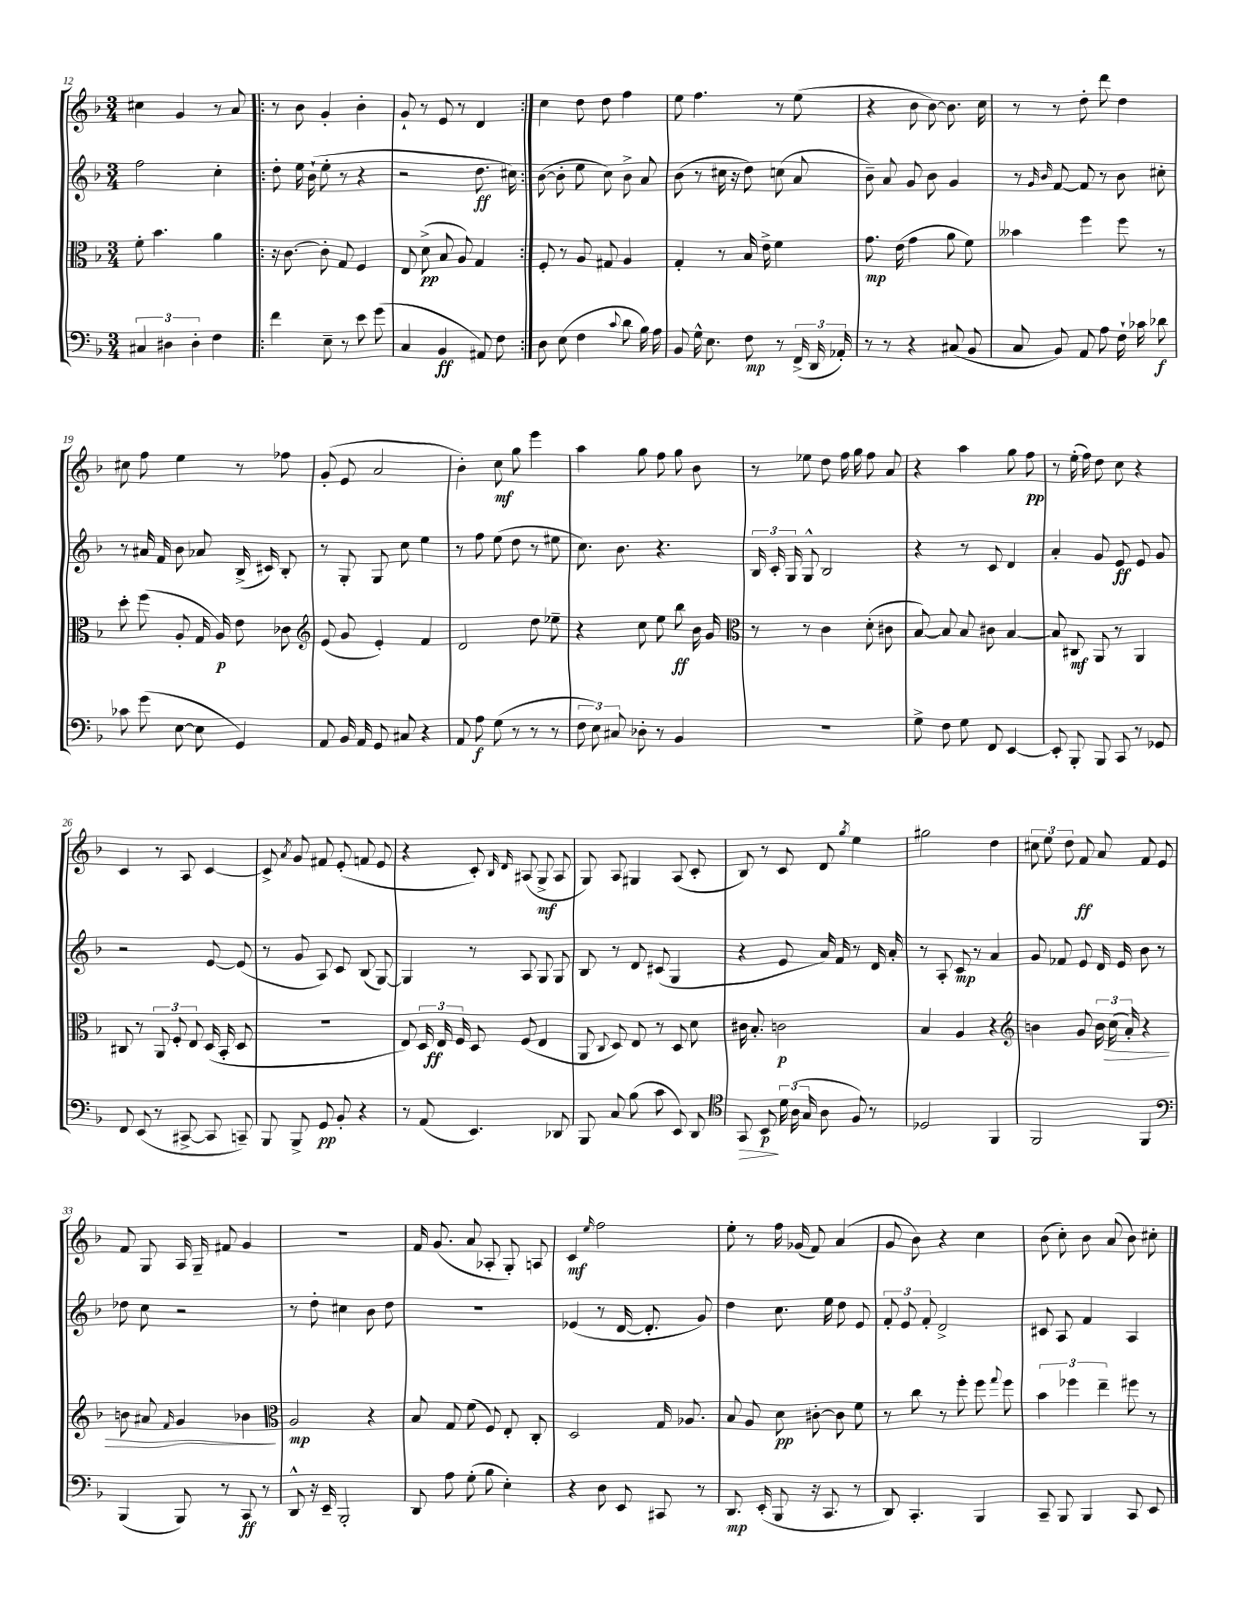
<<
\new StaffGroup <<
\new Staff = "s0" {
    \clef treble \key f \major \numericTimeSignature \time 3/4
    \autoBeamOff cis''4 g'4 r8 a'8 |
    \repeat volta 2 { r8 bes'8 g'4-. bes'4-. |
    g'8-! r8 e'8 r8 d'4 | }
    c''4 d''8 d''8 f''4 |
    e''8 f''4. r8 e''8( |
    r4 bes'8 bes'8~) bes'8. c''16 |
    r8 r8 d''8-. d'''8 d''4 |
    cis''8 f''8 e''4 r8 fes''8 |
    g'8-.( e'8 a'2 |
    bes'4-.) c''8\mf g''8 e'''4 |
    a''4 g''8 f''8 g''8 bes'8 |
    r8 ees''8 d''8 f''16 g''16 f''8 a'8 |
    r4 a''4 g''8 f''8\pp |
    r8 e''16-.( f''16) d''8 c''8 r4 |
    c'4 r8 a8 c'4~ |
    c'8-> \acciaccatura { a'8 } g'8 fis'8 e'8-.( f'8 e'8 |
    r4 c'8-.) \grace { bes16 d'16 } ais8( g8->\mf ais8 |
    g8) a8 gis4 a8( c'8-. |
    bes8) r8 c'8 d'8 \acciaccatura { g''8 } e''4 |
    gis''2 d''4 |
    \tuplet 3/2 { cis''8 e''8 d''8 } f'8\ff a'8 f'8 e'8 |
    f'8 g8 a16 g16-- fis'8 g'4 |
    R2. |
    f'16 g'8.( a'8 aes8-. g8-.) a8 |
    c'4\mf \grace { e''16 } f''2 |
    e''8-. r8 f''16 ges'16( f'8) a'4( |
    g'8 bes'8) r4 c''4 |
    bes'8( c''8-.) bes'8 a'8( bes'8) cis''8-. \bar "|." |
}
\new Staff = "s1" {
    \clef treble \key f \major \numericTimeSignature \time 3/4
    \autoBeamOff f''2 c''4-. |
    \repeat volta 2 { d''8-. e''16 bes'16-!( e''8-. r8 r4 |
    r2 d''8.\ff cis''16) | }
    bes'8~( bes'8-. e''8 c''8) bes'8-> a'8 |
    bes'8( r8 cis''16 r16 d''8) c''8( a'8 |
    bes'8--) a'8 g'8 bes'8 g'4 |
    r8 \grace { g'16 bes'16 } f'8~ f'8 r8 bes'8 cis''8-. |
    r8 ais'16 f'16 bes'8 aes'8 bes16->( cis'16) bes8-. |
    r8 g8-. g8 c''8 e''4 |
    r8 f''8 e''8( d''8 r8 eis''8 |
    c''8.) bes'8. r4. |
    \tuplet 3/2 { bes16 c'16-. g16 } g8-^ bes2 |
    r4 r8 c'8 d'4 |
    a'4-. g'8 e'8\ff e'8 g'8 |
    r2 e'8~ e'8( |
    r8 g'8 a8) c'8 bes8( g8~) |
    g4 r8 a8 g8 g8 |
    bes8 r8 d'8 cis'8( g4 |
    r4 e'8 a'16) f'16 r8 d'16 a'16-. |
    r8 a8-. c'8\mp r8 a'4 |
    g'8 fes'8 e'8 d'16 e'16 bes'8 r8 |
    des''8 c''8 r2 |
    r8 d''8-. cis''4 bes'8 d''8 |
    R2. |
    ees'4( r8 d'16~ d'8.-. g'8) |
    d''4 c''8. e''16 d''8 e'8 |
    \tuplet 3/2 { f'8-. e'8 f'8-. } d'2-> |
    cis'8 a8 f'4 a4 \bar "|." |
}
\new Staff = "s2" {
    \clef alto \key f \major \numericTimeSignature \time 3/4
    \autoBeamOff f'8-. bes'4. a'4 |
    \repeat volta 2 { r16 c'8.~ c'8-. g8 f4 |
    e8 d'8->\pp( bes8 a8) g4 | }
    f8-. r8 a8 gis8 a4 |
    g4-. r8 bes16 e'16-> f'4 |
    g'8.\mp e'16( g'4 a'8 f'8) |
    beses'4 f''4 f''8 r8 |
    d''8-. f''8( a8-. g16 a16\p) e'8 ces'8 |
    \clef treble e'8( g'8 e'4-.) f'4 |
    d'2 d''8 ees''8-- |
    r4 c''8 e''8 bes''8\ff bes'16 g'16 |
    \clef alto r8 r8 c'4 d'8-.( cis'8 |
    bes8~) bes8 bes8 cis'8 bes4~ |
    bes8 cis8\mf a,8 r8 a,4 |
    cis8 r8 \tuplet 3/2 { a,8 f8-. e8 } d16( bes,16-. d8 |
    R2. |
    e8) \tuplet 3/2 { d16 e16\ff f16 } d8 f8( e4 |
    a,8 \appoggiatura { c8 } d8) e8 r8 d8 d'8 |
    cis'16 bes8.-. c'2\p |
    bes4 a4 r4 |
    \clef treble b'4 g'8 \tuplet 3/2 { b'16 c''16\>( a'16-.) } r4 |
    b'8 ais'8 \grace { f'16 } g'4 bes'4\! |
    \clef alto a2\mp r4 |
    bes8 g8 f'8( f8) e8-. c8-. |
    d2 g16 aes8. |
    bes8 a8 d'8\pp cis'8~-. cis'8 f'8 |
    r8 c''8 r8 f''8-. f''8 \appoggiatura { g''8 } f''8 |
    \tuplet 3/2 { bes'4 fes''4 e''4-- } fis''8 r8 \bar "|." |
}
\new Staff = "s3" {
    \clef bass \key f \major \numericTimeSignature \time 3/4
    \autoBeamOff \tuplet 3/2 { cis4 dis4 dis4-. } f4 |
    \repeat volta 2 { f'4 e8-- r8 e'8 g'8( |
    c4 bes,4\ff ais,8) f8 | }
    d8 e8( f4 \appoggiatura { c'8 } d'8 bes16) a16 |
    bes,8 g16-^ e8. f8\mp r8 \tuplet 3/2 { f,16->( d,16 aes,16-.) } |
    r8 r8 r4 cis8( bes,8 |
    c8 bes,8) a,8 a8 f16-! ces'16 des'8\f |
    ces'8 g'8( e8~ e8 g,4) |
    a,8 bes,16 a,16 g,8 cis8 r4 |
    a,8 a8\f g8( r8 r8 r8 |
    \tuplet 3/2 { f8 e8) cis8 } des8-. r8 bes,4 |
    R2. |
    g8-> f8 g8 f,8 e,4~ |
    e,8-. bes,,8-. bes,,8 c,8 r8 ges,8 |
    f,8 e,8( r8 cis,8~-> cis,8 c,8--) |
    bes,,8 bes,,8-> g,8\pp bes,8-. r4 |
    r8 a,8( e,4.) des,8 |
    bes,,8 c8 bes8( c'8 e,8) d,8 |
    \clef tenor g,8\> bes,8\p\! \tuplet 3/2 { d'16 a16( g16 } a8 f8) r8 |
    des2 f,4 |
    f,2 f,4 |
    \clef bass bes,,4( bes,,8) r8 c,8\ff r8 |
    d,8-^ r16 e,16-- bes,,2-. |
    d,8 a8 g8-.( bes8 e4-.) |
    r4 d8 e,8 cis,8 r8 |
    d,8.\mp e,16-.( bes,,8 r16 c,8. r8 |
    d,8) c,4.-. bes,,4 |
    c,8-- bes,,8 bes,,4 c,8 e,8 \bar "|." |
}
>>
>>
\layout { \context { \Score currentBarNumber = #12 } }
